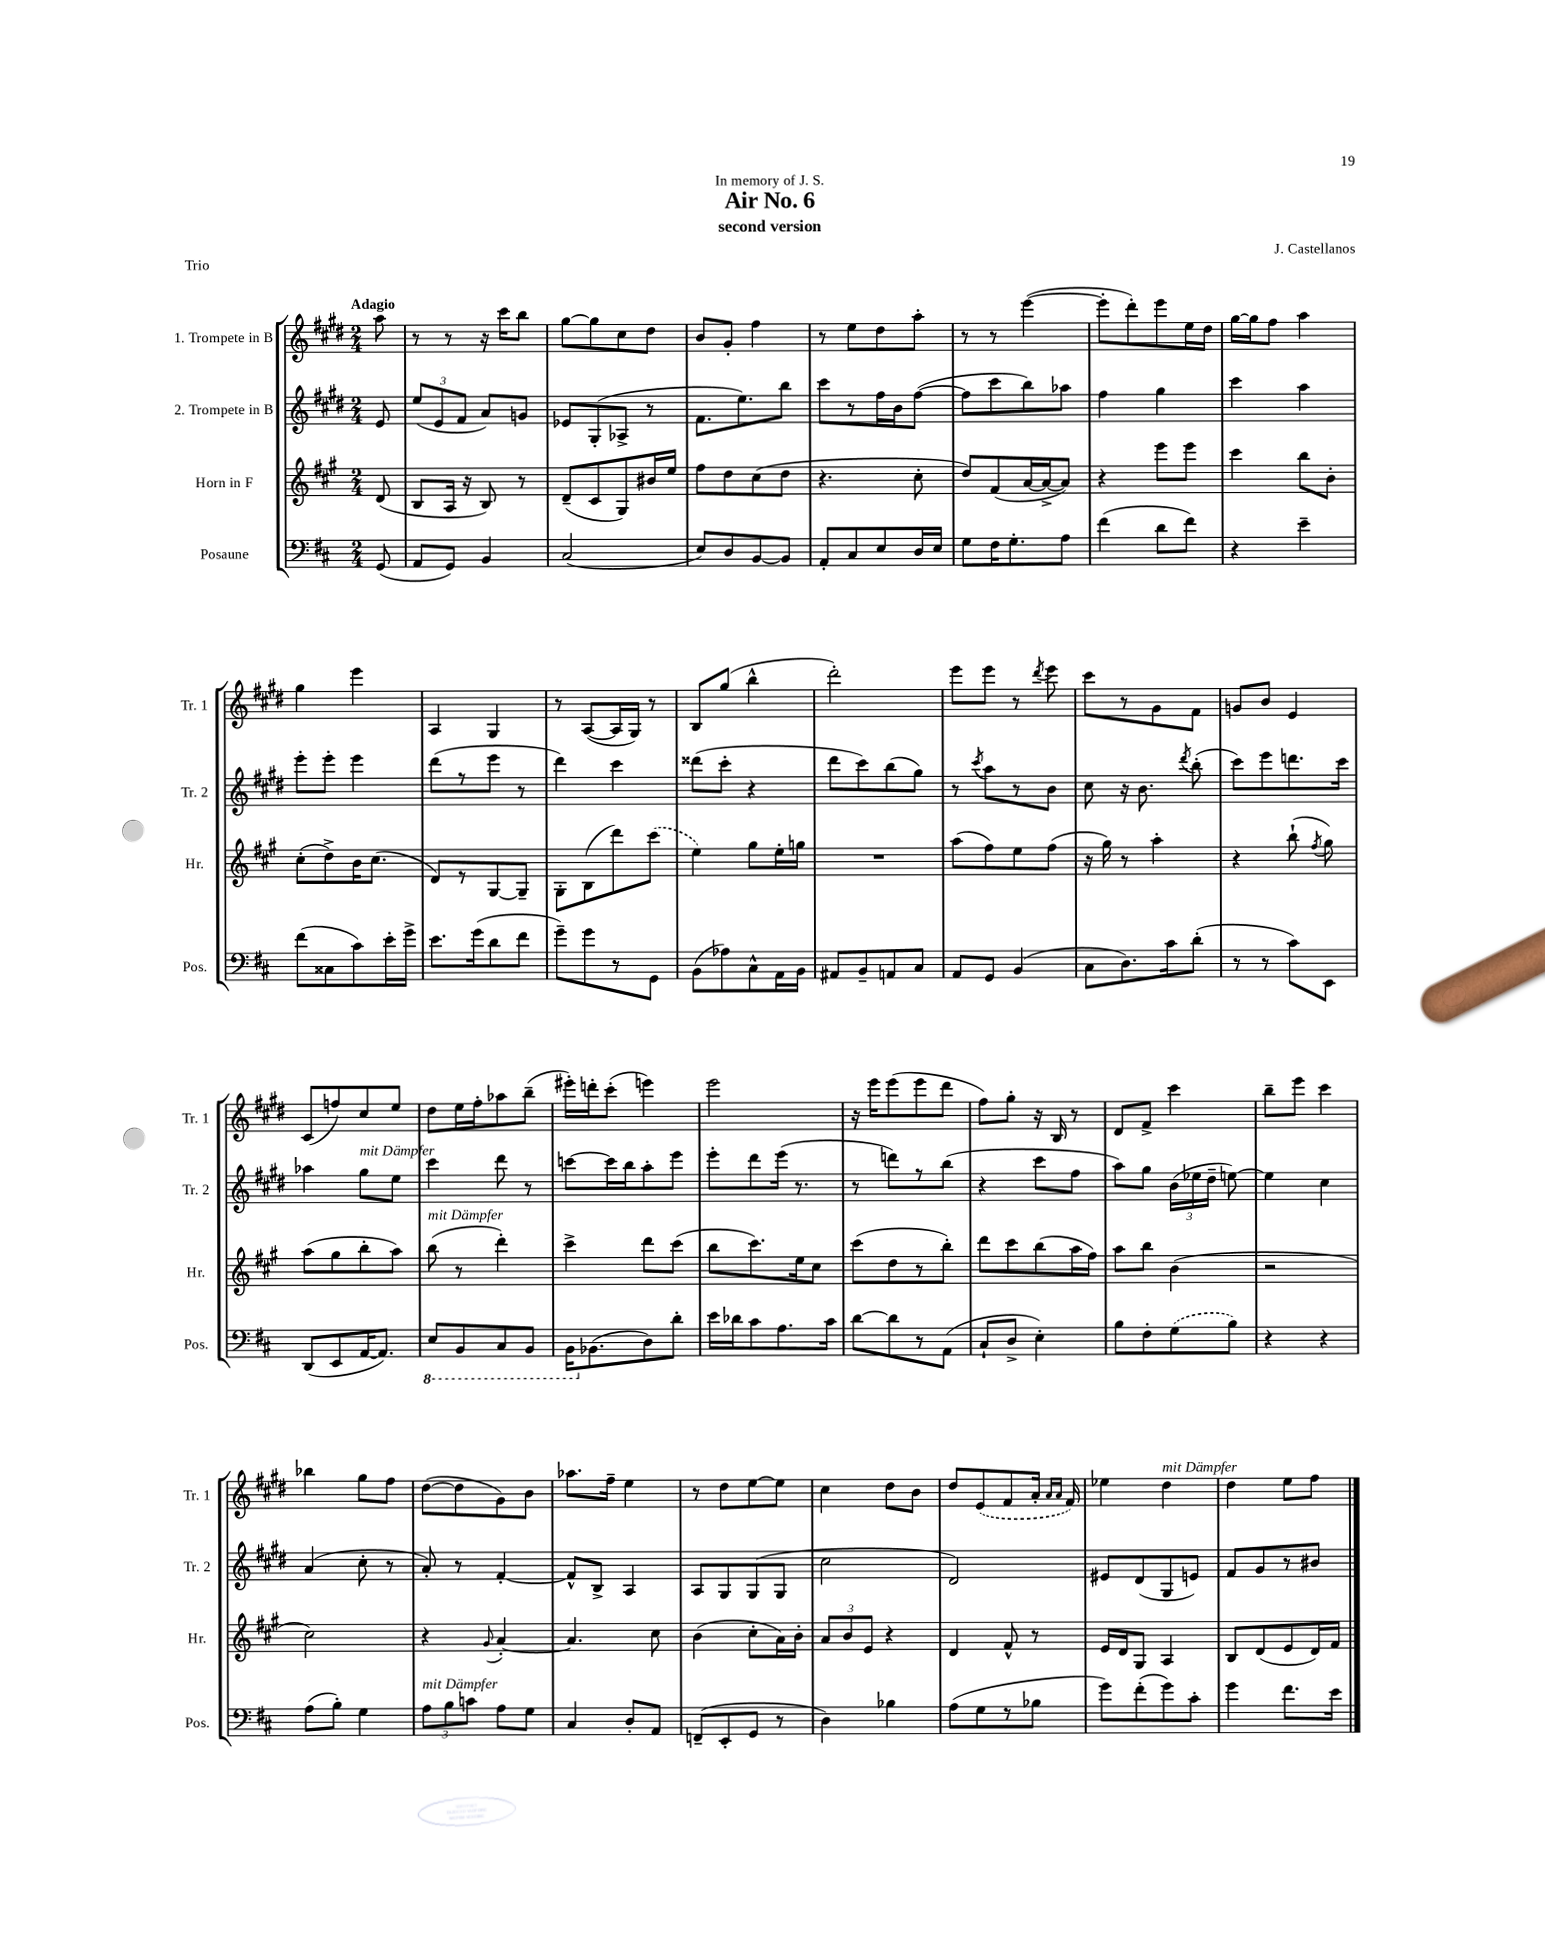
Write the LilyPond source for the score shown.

\header { title = "Air No. 6" composer = "J. Castellanos" subtitle = "second version" dedication = "In memory of J. S." piece = "Trio" }
<<
\new StaffGroup <<
\new Staff = "s0" \with { instrumentName = "1. Trompete in B" shortInstrumentName = "Tr. 1" } {
    \clef treble \key e \major \numericTimeSignature \time 2/4 \partial 8 \tempo "Adagio"
    \autoBeamOff a''8 |
    r8 r8 r16 cis'''16[ b''8] |
    gis''8[~ gis''8 cis''8 dis''8] |
    b'8[ gis'8]-. fis''4 |
    r8 e''8[ dis''8 a''8]-. |
    r8 r8 e'''4~( |
    e'''8[-. dis'''8-.) e'''8 e''16 dis''16] |
    gis''16[~ gis''16 fis''8] a''4 |
    gis''4 e'''4 |
    a4 gis4 |
    r8 a8[~( a16 gis16]) r8 |
    b8[ gis''8]( b''4-^ |
    dis'''2-.) |
    e'''8[ e'''8] r8 \acciaccatura { dis'''8 } e'''8 |
    cis'''8[ r8 gis'8 fis'8] |
    g'8[ b'8] e'4 |
    cis'8[( f''8) cis''8 e''8] |
    dis''8[ e''16 fis''16-. aes''8 b''8]--( |
    eis'''16[-.) d'''16-. cis'''8]-.( e'''4) |
    e'''2 |
    r16 e'''16[ e'''8( e'''8 dis'''8] |
    fis''8[) gis''8]-. r16 b16 r8 |
    dis'8[ fis'8]-> cis'''4 |
    b''8[-- e'''8] cis'''4 |
    bes''4 gis''8[ fis''8] |
    dis''8[~( dis''8 gis'8) b'8] |
    aes''8.[ fis''16]-- e''4 |
    r8 dis''8[ e''8~ e''8] |
    cis''4 dis''8[ b'8] |
    dis''8[ \once \slurDashed e'8( fis'8 a'16]-. \grace { a'16[ a'16] } fis'16) |
    ees''4 dis''4^\markup { \italic "mit Dämpfer" } |
    dis''4 e''8[ fis''8] \bar "|." |
}
\new Staff = "s1" \with { instrumentName = "2. Trompete in B" shortInstrumentName = "Tr. 2" } {
    \clef treble \key e \major \numericTimeSignature \time 2/4 \partial 8
    \autoBeamOff e'8 |
    \tuplet 3/2 { e''8[( e'8 fis'8] } a'8[) g'8] |
    ees'8[ gis8-.( aes8]-> r8 |
    fis'8.[ e''8.) b''8] |
    cis'''8[ r8 fis''16 b'16 fis''8]~( |
    fis''8[ cis'''8 b''8) aes''8] |
    fis''4 gis''4 |
    cis'''4 a''4 |
    e'''8[-. e'''8]-. e'''4 |
    dis'''8[( r8 e'''8] r8 |
    dis'''4) cis'''4 |
    disis'''8[( cis'''8]-. r4 |
    dis'''8[ cis'''8) b''8( gis''8]) |
    r8 \acciaccatura { cis'''8 } a''8[ r8 b'8] |
    cis''8 r16 b'8. \acciaccatura { dis'''8 } b''8-.( |
    cis'''8[) e'''8 d'''8. cis'''16] |
    aes''4 gis''8[^\markup { \italic "mit Dämpfer" } e''8] |
    cis'''4 dis'''8 r8 |
    c'''8[~ c'''16 b''16 a''8-. e'''8] |
    e'''8[-. dis'''8 e'''16]( r8. |
    r8 d'''8[) r8 b''8]( |
    r4 cis'''8[ fis''8] |
    a''8[) gis''8] \tuplet 3/2 { b'16[( ees''16 dis''16]-- } e''8~) |
    e''4 cis''4 |
    a'4( cis''8-. r8 |
    a'8-.) r8 fis'4~-. |
    fis'8[-^ b8]-> a4 |
    a8[ gis8 gis8( gis8] |
    cis''2 |
    dis'2) |
    eis'8[ dis'8( gis8 e'8]) |
    fis'8[ gis'8 r8 bis'8] \bar "|." |
}
\new Staff = "s2" \with { instrumentName = "Horn in F" shortInstrumentName = "Hr." } {
    \clef treble \key a \major \numericTimeSignature \time 2/4 \partial 8
    \autoBeamOff d'8( |
    b8[ a16] r16 b8) r8 |
    d'8[--( cis'8 gis8) bis'16 e''16] |
    fis''8[ d''8 cis''8( d''8] |
    r4. cis''8-. |
    d''8[) fis'8( a'16~ a'16~-> a'8]) |
    r4 e'''8[ e'''8] |
    cis'''4 b''8[ b'8]-. |
    cis''8[-.( d''8->) b'16 cis''8.]( |
    d'8[) r8 gis8~ gis8]-- |
    gis8[-. b8( d'''8) \once \slurDashed cis'''8]( |
    e''4) gis''8[ e''16-. g''16] |
    R2 |
    a''8[( fis''8) e''8 fis''8]( |
    r16 gis''16) r8 a''4-. |
    r4 b''8-!( \acciaccatura { fis''8 } gis''8) |
    a''8[( gis''8 b''8-. a''8]) |
    b''8^\markup { \italic "mit Dämpfer" }( r8 d'''4-.) |
    cis'''4-> d'''8[ cis'''8]( |
    b''8[ cis'''8.) e''16 cis''8] |
    cis'''8[( d''8 r8 b''8]-.) |
    d'''8[ cis'''8 b''8( a''16 fis''16]) |
    a''8[ b''8] b'4( |
    r2 |
    cis''2) |
    r4 \appoggiatura { gis'8 } a'4~-. |
    a'4. cis''8 |
    b'4( cis''8[-. a'16) b'16]-. |
    \tuplet 3/2 { a'8[ b'8 e'8] } r4 |
    d'4 fis'8-^ r8 |
    e'16[ d'16 gis8] a4 |
    b8[ d'8( e'8 d'16) fis'16] \bar "|." |
}
\new Staff = "s3" \with { instrumentName = "Posaune" shortInstrumentName = "Pos." } {
    \clef bass \key d \major \numericTimeSignature \time 2/4 \partial 8
    \autoBeamOff g,8( |
    a,8[ g,8]) b,4 |
    cis2( |
    e8[) d8 b,8~ b,8] |
    a,8[-. cis8 e8 d16 e16] |
    g8[ fis16 g8.-. a8] |
    fis'4( d'8[ fis'8]) |
    r4 e'4-- |
    fis'8[( cisis8 cis'8) e'16-. g'16]-> |
    e'8.[ g'16( d'8 fis'8] |
    g'8[--) g'8 r8 g,8] |
    b,8[( aes8) cis8-^ a,16 b,16] |
    ais,8[ b,8-- a,8 cis8] |
    a,8[ g,8] b,4( |
    cis8[ d8.) cis'16 d'8]-.( |
    r8 r8 cis'8[) e,8] |
    d,8[( e,8 a,16~ a,8.]) |
    \ottava #-1 e,8[ b,,8 cis,8 b,,8] |
    b,,16[ \ottava #0 bes,8.( d8) d'8]-. |
    e'16[ des'16 cis'8 a8. cis'16] |
    d'8[~ d'8 r8 a,8]( |
    cis8[-! d8]-> e4-.) |
    b8[ fis8-. \once \slurDashed g8( b8]) |
    r4 r4 |
    a8[( b8]-.) g4 |
    \tuplet 3/2 { a8[^\markup { \italic "mit Dämpfer" } b8 c'8] } a8[ g8] |
    cis4 d8[-. a,8] |
    f,8[--( e,8-. g,8] r8 |
    d4) bes4 |
    a8[( g8 r8 bes8] |
    g'8[) fis'8-.( g'8) cis'8]-. |
    g'4 fis'8.[ e'16] \bar "|." |
}
>>
>>
\layout { \context { \Score \remove "Bar_number_engraver" } }
